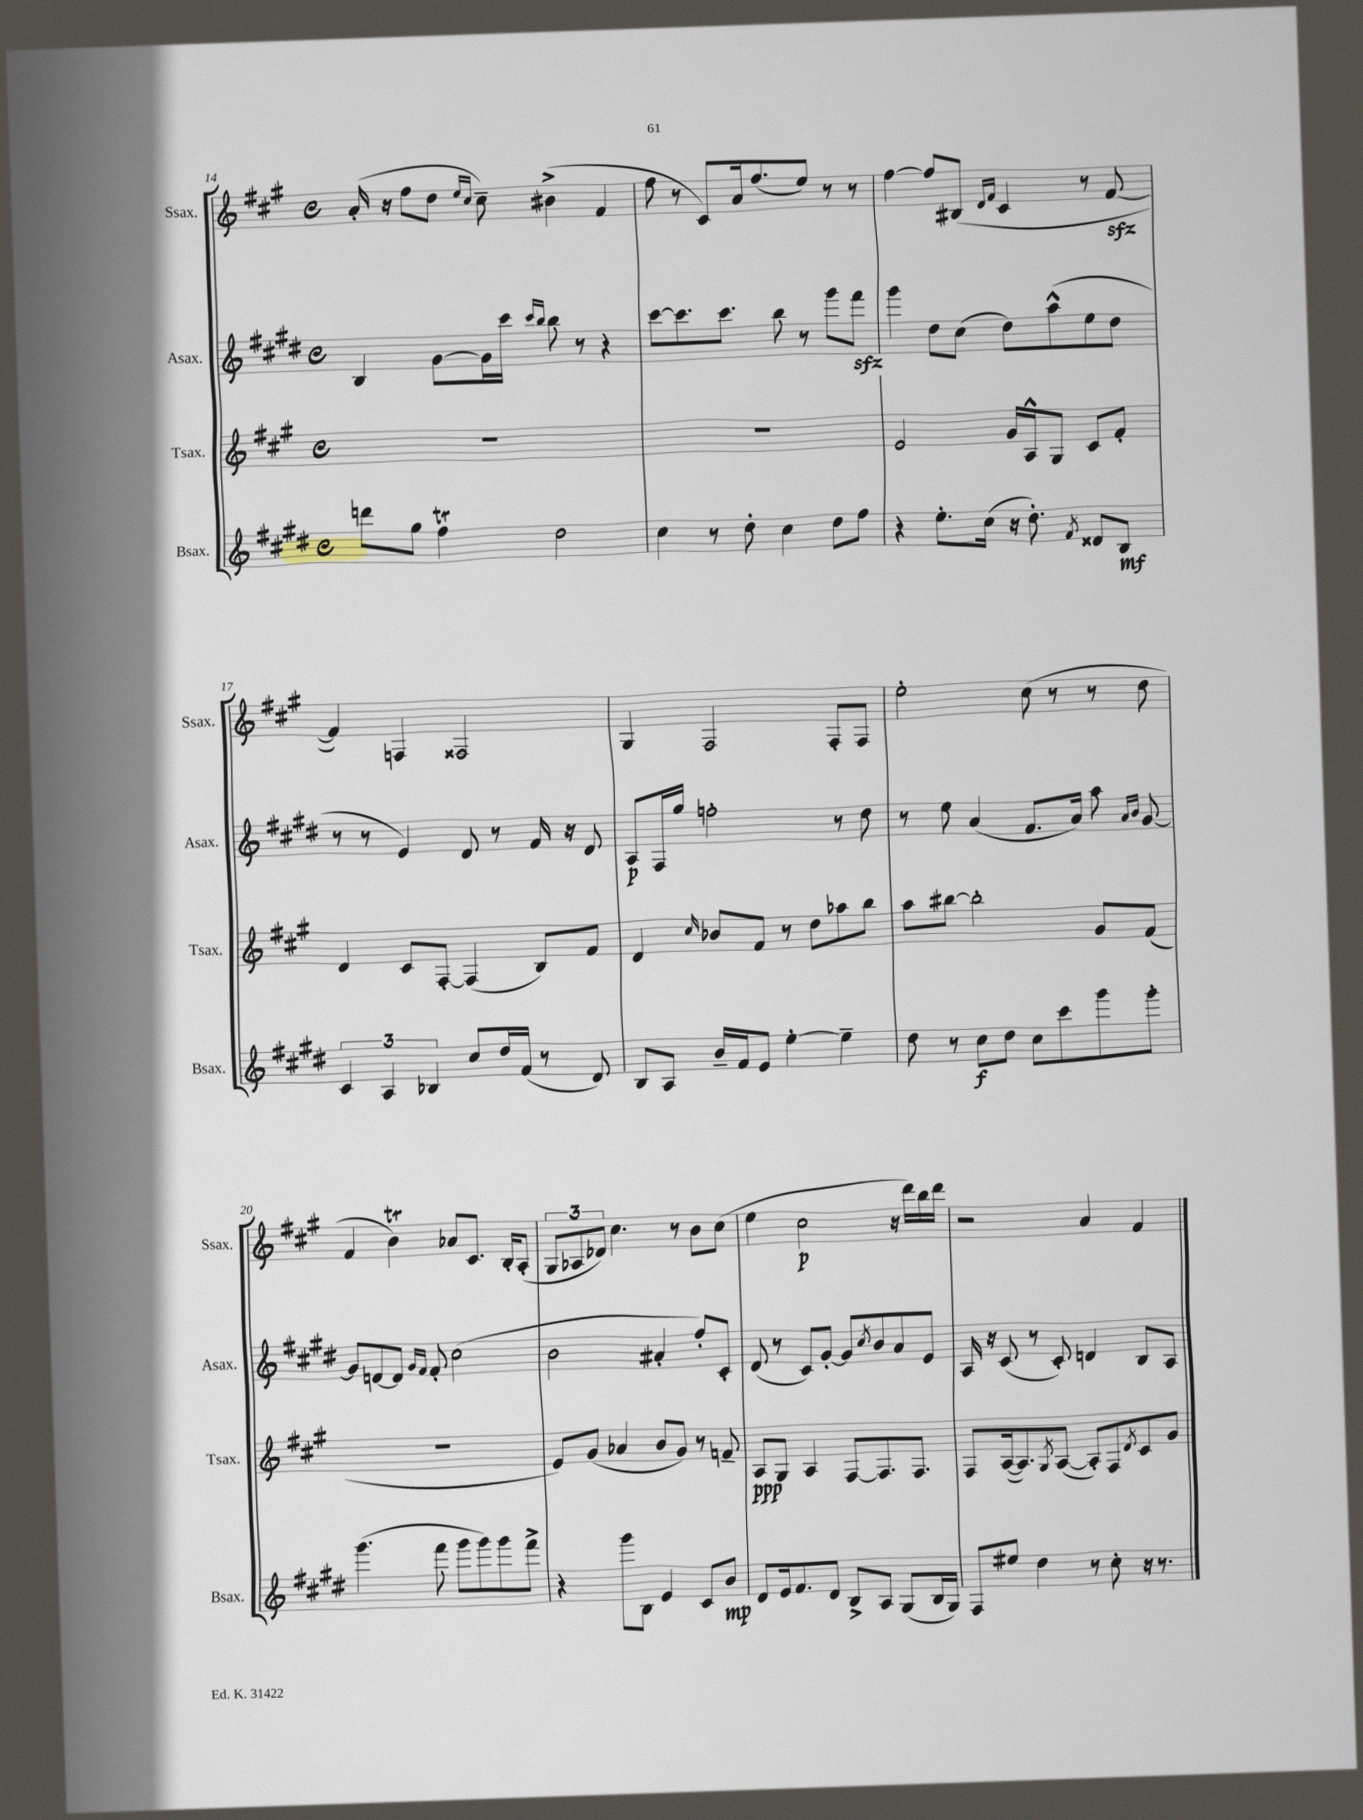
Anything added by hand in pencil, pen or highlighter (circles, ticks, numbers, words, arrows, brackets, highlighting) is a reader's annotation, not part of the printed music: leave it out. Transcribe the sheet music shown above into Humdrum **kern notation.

**kern	**kern	**kern	**kern
*staff4	*staff3	*staff2	*staff1
*clefG2	*clefG2	*clefG2	*clefG2
*k[f#c#g#d#]	*k[f#c#g#]	*k[f#c#g#d#]	*k[f#c#g#]
*M4/4	*M4/4	*M4/4	*M4/4
*met(c)	*met(c)	*met(c)	*met(c)
8ddd\L	1r	4B/	(16a'/
.	.	.	16r
8gg#\J	.	.	8ff#\L
4ff#\	.	[8g#\L	8dd\J
.	.	.	16qqee/LL
.	.	.	16qqcc#/JJ
.	.	16g#\]L	8cc#~\)
.	.	16ccc#\JJ	.
.	.	16qqccc#/LL	.
.	.	16qqbb/JJ	.
2dd#\	.	8bb\	(4b#^\
.	.	8r	.
.	.	4r	4f#/
=	=	=	=
4cc#\	1r	[8ccc#\L	8ff#\
.	.	8.ccc#\]	8r
8r	.	.	8c#/L)
.	.	8.ccc#\J	.
8dd#'\	.	.	16a/k
.	.	.	(8.ff#/
4cc#\	.	8bb\	.
.	.	8r	8ee/J)
8dd#\L	.	8ggg#\L	8r
8ff#\J	.	8fff#\J	8r
=	=	=	=
4r	2e/	4ggg#\	[4ff#\
8.ee'\L	.	8dd#\L	8ff#/]L
.	.	(8cc#\J	(8B#/J
(16cc#\Jk	.	.	.
.	.	.	16qqd/LL
.	.	.	16qqf#/JJ
16r	16g#/LL	8dd#\L)	4c#/
8.dd#'\)	16A^^/J	.	.
.	8G#/J	(8aa^^\	.
8qf#/	.	.	.
8d##/L	8c#/L	8ee\	8r
8B/J	8f#'/J	8dd#\J	[8f#/
=	=	=	=
6c#/	4d/	8r	4f#/])
.	.	8r	.
6A/	.	.	.
.	8c#/L	4e/)	4F/
6B-/	.	.	.
.	[8F#'/J	.	.
8cc#/L	(4F#/]	8d#/	2F##/
16dd#/L	.	8r	.
(16f#/JJ	.	.	.
8r	8B/L)	16f#/	.
.	.	16r	.
8d#/)	8f#/J	8d#/	.
=	=	=	=
8B/L	4d/	8A/L	4G#/
8A/J	.	16F#/L	.
.	.	16gg#/JJ	.
.	16qqcc#/	.	.
16b~/LL	8b-/L	2ff'\	2F#/
16f#/J	.	.	.
8e/J	8f#/J	.	.
[4ee'\	8r	.	.
.	8dd\L	.	.
4ee~\]	8aa-\	8r	8F#'/L
.	8bb\J	8dd#\	8F#/J
=	=	=	=
8dd#\	8aa\L	8r	2ee'\
8r	[8bb#\J	8ee\	.
8cc#\L	2bb#'\]	(4a/	.
8dd#\J	.	.	.
8cc#\L	.	8.f#/L	(8cc#\
8ccc#\	.	.	8r
.	.	16a/Jk)	.
8ggg#\	8g#/L	8aa\	8r
.	.	16qqa/LL	.
.	.	16qqb/JJ	.
8ggg#'\J	(8f#/J	[8g#/	8dd\
=	=	=	=
(4.ggg#\	1r	8g#/]L	4f#/
.	.	[8d/	.
.	.	8d/]J	4b\)
.	.	16qqg#/LL	.
.	.	16qqf#/JJ	.
8fff#\	.	8f#'/	.
8ggg#\L	.	(2cc#\	8a-/L
8ggg#\)	.	.	8.c#/J
8ggg#\	.	.	.
.	.	.	16B'/LK
8fff#^\J	.	.	(8A'/J
=	=	=	=
4r	8e/L)	2b\	12G#/L
.	.	.	12A-/
.	(8g#/J	.	.
.	.	.	12d-/J)
8ggg#\L	4a-/	.	4.cc#\
8B\J	.	.	.
4e/	8b/L	4a#'/	.
.	8g#/J)	.	8r
8c#/L	8r	8ff#'/L)	8b\L
8b/J	8f~/	8c#'/J	(8cc#\J
=	=	=	=
8d#/L	8A/L	(8d#/	4ee\
16e/k	8G#/J	8r	.
8.f#/	.	.	.
.	4A/	8c#/L)	2cc#\
8d#/J	.	[8g#'/J	.
8B^/L	[8F#/L	8g#/]L	.
.	.	8qcc#/	.
8A/J	8.F#/]	8b/	.
(8G#/L	.	8a/	16r
.	8.F#/J	.	16ddd\LL)
16B/L	.	8e/J	16bb\
16G#/JJ)	.	.	16ddd\JJ
=	=	=	=
8F#/L	8F#/L	16A/	2r
.	.	16r	.
8ee#/J	([16A/k	(8c#/	.
.	8.A/])	.	.
4dd#\	.	8r	.
.	8qG#/	.	.
.	([8A/J	8c#'/)	.
8r	8A'/]L)	4d/	4a/
8cc#'\	8F#/	.	.
.	8qd/	.	.
16r	8c#/	8B/L	4f#/
8.r	.	.	.
.	8g#/J	8A/J	.
==	==	==	==
*-	*-	*-	*-
